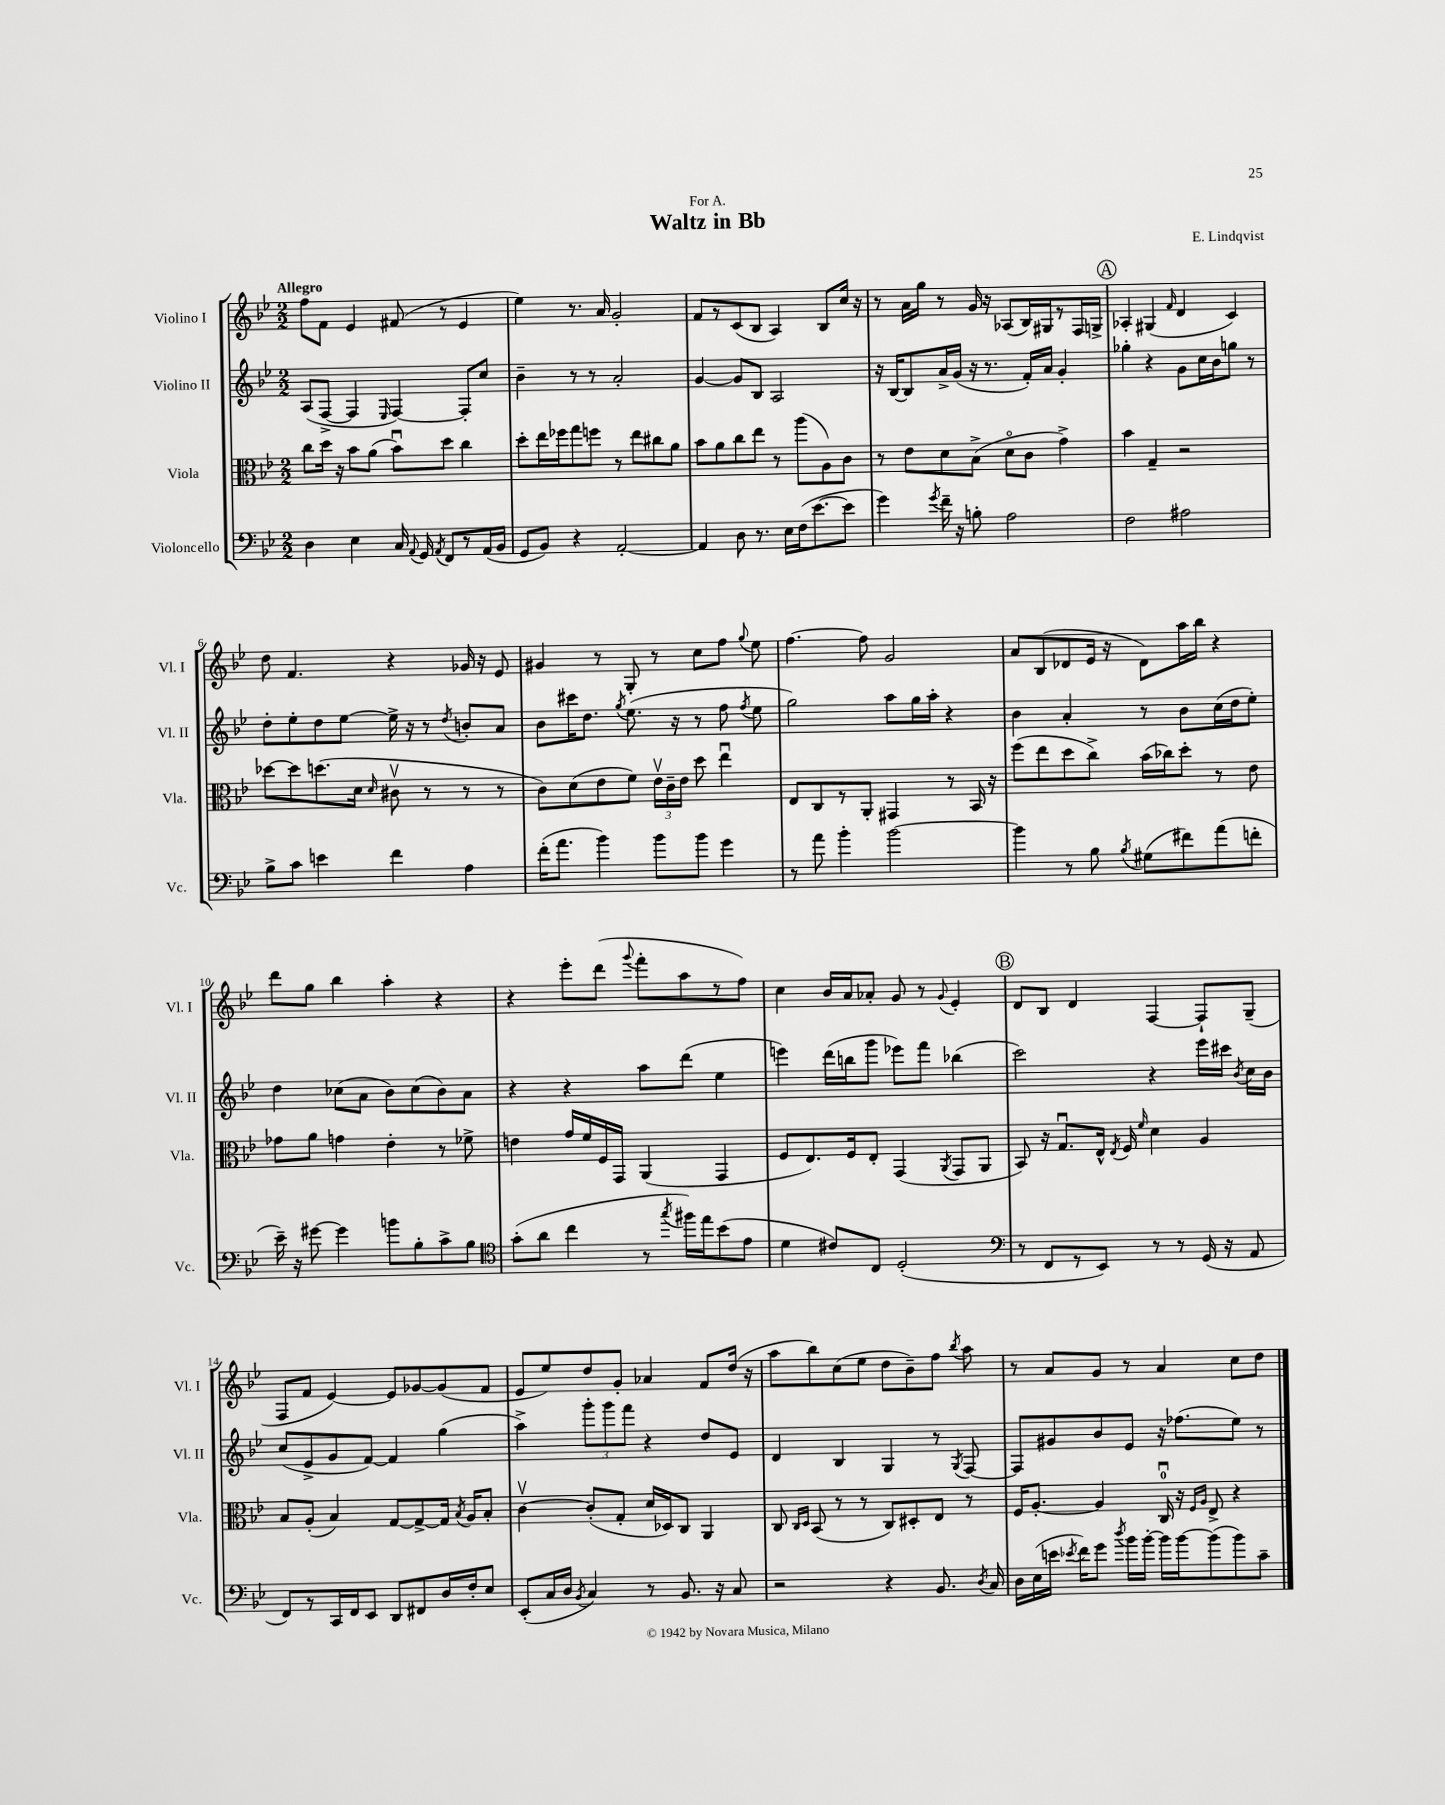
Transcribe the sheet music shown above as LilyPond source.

\header { title = "Waltz in Bb" composer = "E. Lindqvist" dedication = "For A." }
<<
\new StaffGroup <<
\new Staff = "s0" \with { instrumentName = "Violino I" shortInstrumentName = "Vl. I" } {
    \clef treble \key bes \major \numericTimeSignature \time 2/2 \tempo "Allegro"
    \autoBeamOff f''8[ f'8] ees'4 fis'8( r8 ees'4 |
    ees''4) r8. a'16 g'2-. |
    f'8[ r8 c'8( bes8] a4) bes8[ c''16] r16 |
    r8 a'16[ g''16] r8 g'16 r16 aes8[( bes16) gis16 r8 f16 g16]-> |
    \mark \markup { \circle "A" } aes4-. gis4( \grace { f'16 } d'4 c'4) |
    d''8 f'4. r4 ges'16 r16 ees'8 |
    gis'4 r8 g8-. r8 c''8[ f''8] \appoggiatura { g''8 } ees''8 |
    f''4.~ f''8 g'2 |
    a'8[ bes8( des'8 ees'16] r16 des'8[) a''16 bes''16] r4 |
    d'''8[ g''8] bes''4 a''4-. r4 |
    r4 ees'''8[-. d'''8]( \appoggiatura { g'''8 } f'''8[-. a''8 r8 f''8]) |
    c''4 bes'16[ a'16 aes'8]-. g'8 r8 \appoggiatura { g'8 } ees'4-. |
    \mark \markup { \circle "B" } d'8[ bes8] d'4 f4~ f8[-! g8]--( |
    f8[ f'8] ees'4~) ees'8[ ges'8~ ges'8( f'8] |
    ees'8[ ees''8) d''8 g'8]-. aes'4 f'8[ d''16]( r16 |
    a''8[ bes''8) c''8( ees''8] d''8[ bes'8--) f''8] \acciaccatura { bes''8 } a''8 |
    r8 a'8[ g'8] r8 a'4 c''8[ d''8] \bar "|." |
}
\new Staff = "s1" \with { instrumentName = "Violino II" shortInstrumentName = "Vl. II" } {
    \clef treble \key bes \major \numericTimeSignature \time 2/2
    \autoBeamOff a8[( f8]~-> f4 \grace { ees16 } f4~) f8[-. c''8] |
    bes'4-- r8 r8 a'2-. |
    g'4~ g'8[ bes8] a2 |
    r16 bes16[~ bes8 a'16-> g'16]( r16 r8. f'16[-.) a'16] g'4-. |
    \mark \markup { \circle "A" } ges''4-. r4 g'8[ c''16 bes'16 g''8] r8 |
    d''8[-. ees''8-. d''8 ees''8]~ ees''16-> r16 r8 \acciaccatura { d''8 } b'8[-. a'8] |
    bes'8[ cis'''16 d''8.] \acciaccatura { g''8 } ees''8.( r16 r8 f''8 \acciaccatura { f''8 } ees''8 |
    g''2) a''8[ g''16 a''16]-. r4 |
    bes'4 a'4-. r8 bes'8[ c''16( d''16 ees''8]-.) |
    d''4 ces''8[( a'8] bes'8[) ces''8( bes'8) a'8] |
    r4 r4 a''8[ d'''8]( ees''4 |
    e'''4) d'''16[( b''16 g'''8] ees'''8[) f'''8] bes''4( |
    \mark \markup { \circle "B" } c'''2) r4 ees'''16[ cis'''16] \acciaccatura { bes'8 } c''16[ bes'16] |
    c''8[( ees'8-> g'8 f'8]~) f'4 g''4( |
    a''4->) \tuplet 3/2 { g'''8[-. g'''8 f'''8] } r4 d''8[ ees'8] |
    d'4 bes4 g4 r8 \acciaccatura { g8 } f8~ |
    f8[ gis'8 bes'8 ees'8] r16 fes''8.[( ees''8]) r8 \bar "|." |
}
\new Staff = "s2" \with { instrumentName = "Viola" shortInstrumentName = "Vla." } {
    \clef alto \key bes \major \numericTimeSignature \time 2/2
    \autoBeamOff c''8[ d''16] r16 bes'8[ a'8]( bes'8[\downbow) d''8] c''4 |
    d''8[-. ees''16 fes''16 g''8 f''8] r8 ees''8[ cis''8 a'8] |
    bes'8[ a'8 c''8 ees''8] r8 a''8[( a8) c'8] |
    r8 ees'8[ d'8 bes8]->( d'8[\flageolet c'8] g'4->) |
    \mark \markup { \circle "A" } bes'4 g4-- r2 |
    des''8[~ des''8 d''8.( d'16] \grace { d'16 } cis'8\upbow r8 r8 r8 |
    c'8[) d'8( ees'8 f'8]) \tuplet 3/2 { ees'16[\upbow c'16-- ees'16] } d''8 ees''4\downbow |
    ees8[ c8 r8 a,8]-. gis,4 r8 bes,16 r16 |
    f''8[( ees''8 d''8 c''8]->) bes'16[( ces''16) d''8]-. r8 ees'8 |
    ges'8[ a'8] g'4 ees'4-. r8 fes'8-> |
    e'4 g'16[ f'16 f16 g,16] a,4( g,4 |
    f8[ ees8.) f16 ees8]-. g,4( \acciaccatura { a,8 } g,8[ a,8] |
    \mark \markup { \circle "B" } bes,8) r16 g8.[\downbow ees16]-^ \acciaccatura { ees8 } f16 \grace { f'16 } d'4 a4 |
    bes8[ a8]-.( bes4) g8[~ g8~-> g16] \acciaccatura { bes8 } a16[ bes8]-. |
    c'4~\upbow c'8[-.( g8]-. d'16[ des16) c8] a,4 |
    c8 \grace { c16[ d16] } bes,8( r8 r8 c8[) dis8-. ees8] r8 |
    f16[ a8.]~-. a4 c16-0\downbow r16 \grace { f16[ a16] } ees8-> r4 \bar "|." |
}
\new Staff = "s3" \with { instrumentName = "Violoncello" shortInstrumentName = "Vc." } {
    \clef bass \key bes \major \numericTimeSignature \time 2/2
    \autoBeamOff d4 ees4 c16 \appoggiatura { a,8 } g,16 \acciaccatura { a,8 } f,8[ r8 a,16( bes,16] |
    g,8[ bes,8]) r4 a,2~-. |
    a,4 d8 r8. ees16[ f16( ees'8.~ ees'8] |
    g'4) \acciaccatura { g'8 } f'16-- r16 b8-. a2 |
    \mark \markup { \circle "A" } f2 ais2 |
    bes8[-> c'8] e'4 f'4 a4 |
    f'16[-.( a'8.] bes'4) bes'8[ bes'8] g'4 |
    r8 a'8 bes'4-. bes'2~ |
    bes'4 r8 bes8 \acciaccatura { bes8 } gis8[( fis'8) a'8( f'8]-. |
    ees'16--) r16 gis'8~ gis'4 b'8[ bes8-. c'8-> bes8] |
    \clef tenor g'8[-.( a'8] c''4 r8 \acciaccatura { g''8 } fis''16[) ees''16 bes'8( ees'8] |
    d'4 cis'8[) c8] d2-.( |
    \mark \markup { \circle "B" } \clef bass r8 f,8[ r8 ees,8]) r8 r8 g,16( r16 a,8 |
    f,8[) r8 c,16 f,16 ees,8] d,8[ fis,8 d16 f16-. ees8] |
    ees,8[-.( c16 d16] \acciaccatura { bes,8 } c4) r8 bes,8. r16 c8 |
    r2 r4 bes,8. \acciaccatura { d8 } c16 |
    d16[ ees16( e'16] \acciaccatura { ees'8 } f'16[) g'8] \acciaccatura { d''8 } bes'16[ bes'16]~-. bes'16[ bes'16~ bes'8( bes'8) c'8]-- \bar "|." |
}
>>
>>
